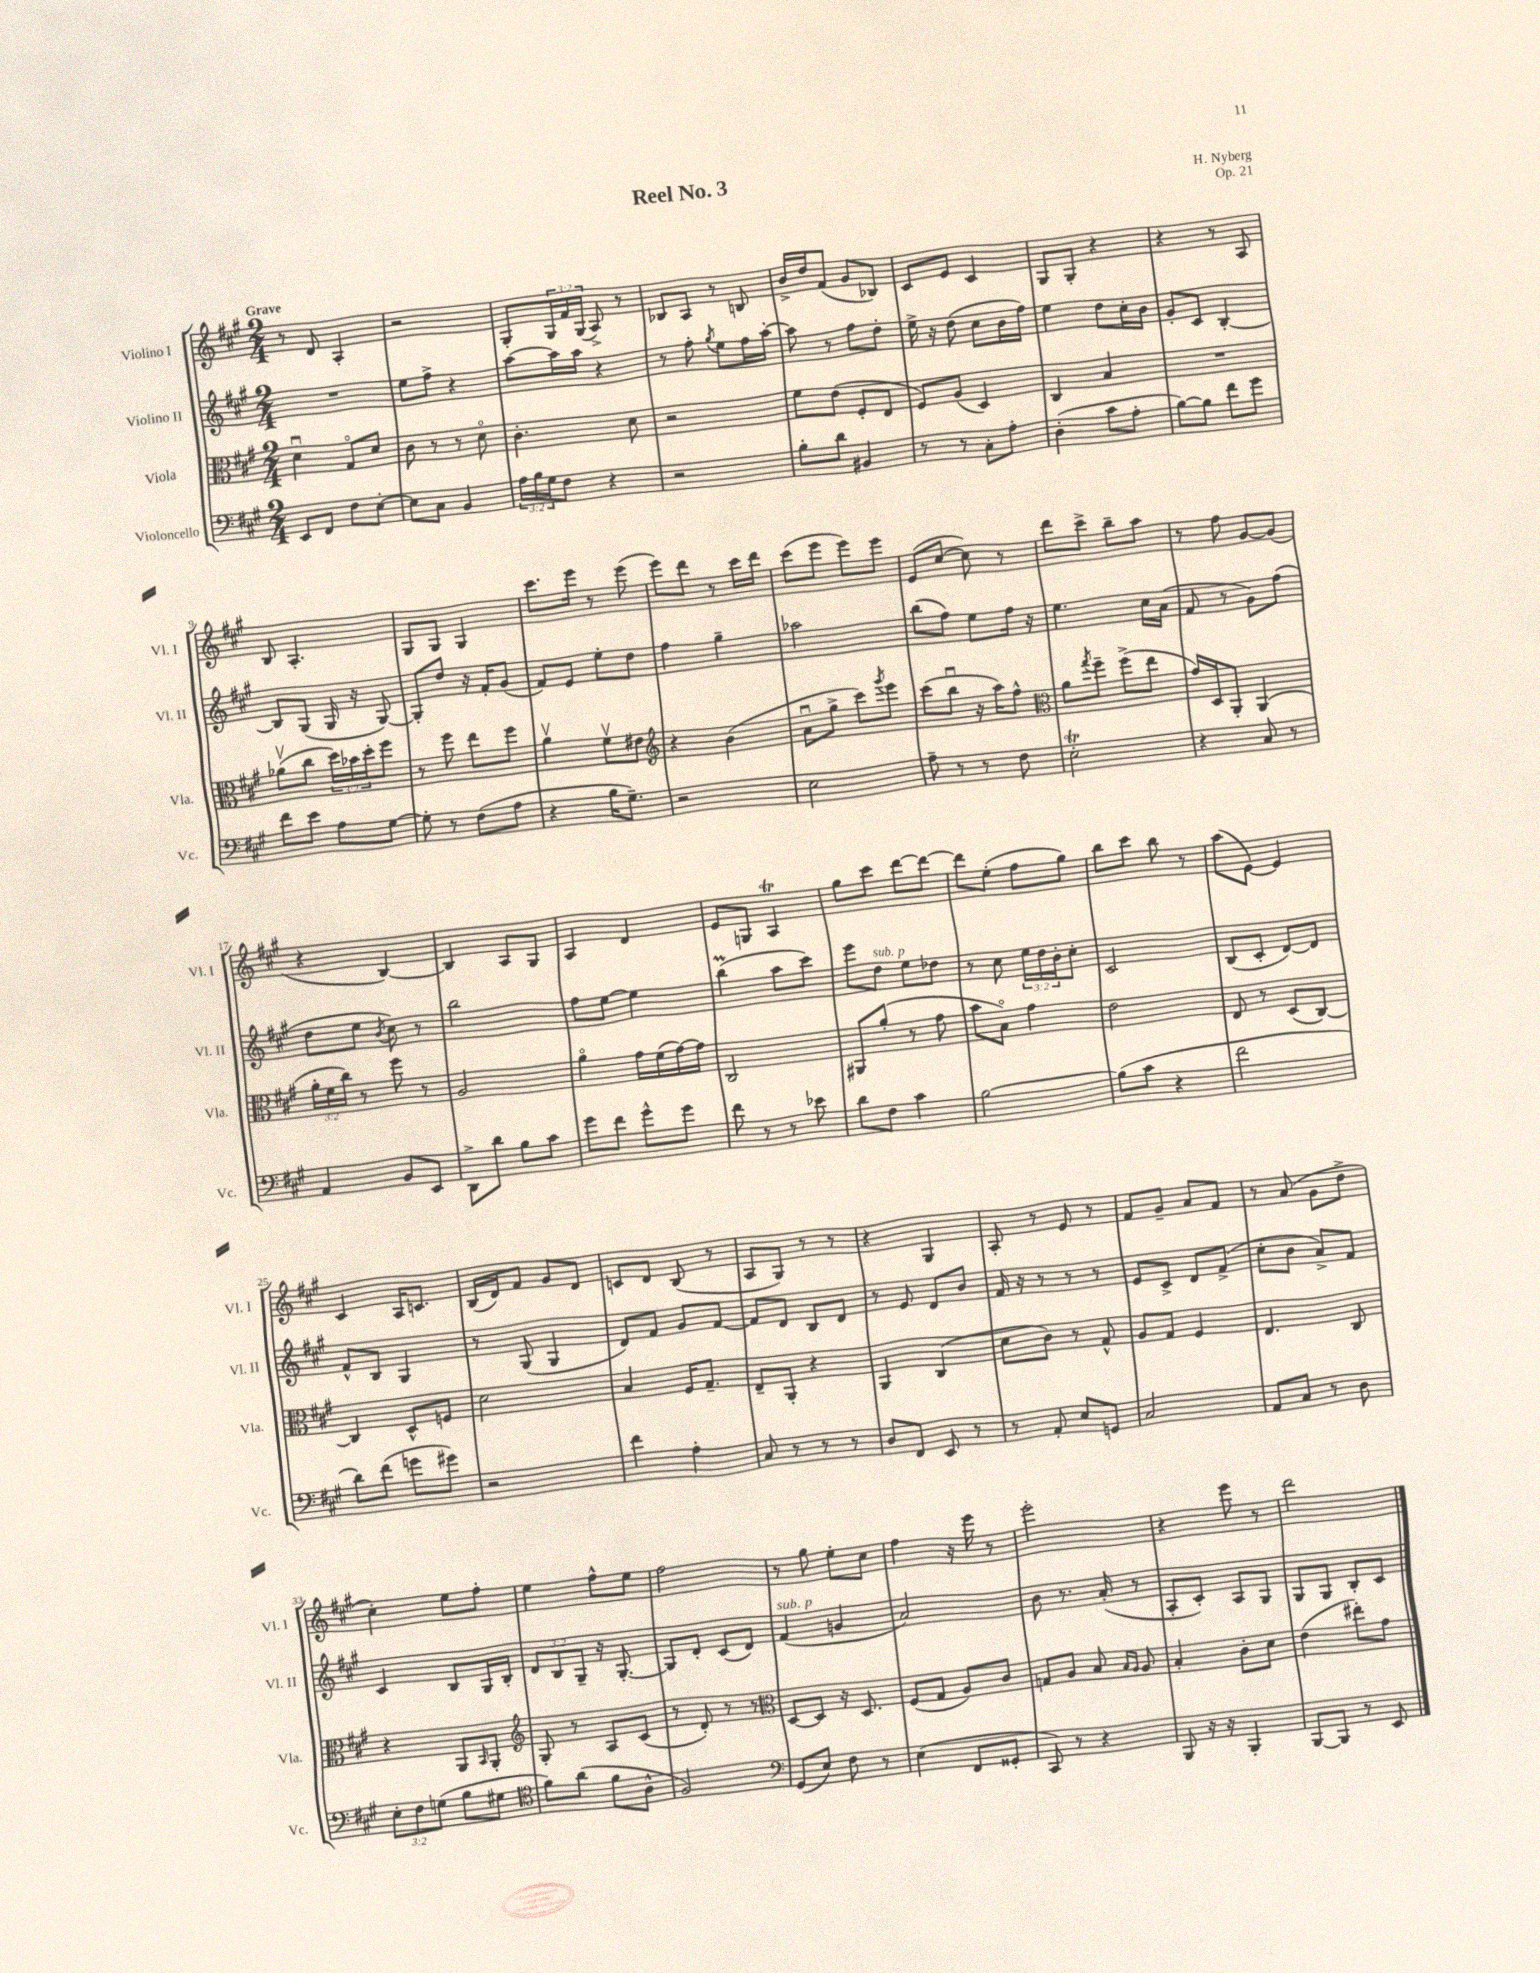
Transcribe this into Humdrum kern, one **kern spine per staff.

**kern	**kern	**kern	**kern
*staff4	*staff3	*staff2	*staff1
*clefF4	*clefC3	*clefG2	*clefG2
*k[f#c#g#]	*k[f#c#g#]	*k[f#c#g#]	*k[f#c#g#]
*M2/4	*M2/4	*M2/4	*M2/4
8EE	4du	2r	8r
8FF#	.	.	8d
8F#	8G#o	.	4A'
[8E'	8d	.	.
=	=	=	=
8E]	8c#	8ee	2r
8C#	8r	8ff#^	.
4BB	8r	4r	.
.	8do	.	.
=	=	=	=
24A	4.c#'	[8aa	8G#'
24B	.	.	.
24G#	.	.	.
8F#	.	16aa]	24G#
.	.	.	24f#
.	.	16aa	.
.	.	.	(24G#
4r	.	4r	8A^)
.	8d	.	8r
=	=	=	=
2r	2r	8r	8B-
.	.	8ff#'	8A
.	.	8qgg#	.
.	.	8ee	8r
.	.	16ff#	8B
.	.	[16aa'	.
=	=	=	=
8B'	8f#	8aa]	16b^
.	.	.	16dd
8d	(8e	8r	(8f#
4BB#	8F#'	8ff#	8g#
.	8E	8dd'	8B-)
=	=	=	=
8r	8F#)	16ee^	8c#
.	.	16r	.
8r	(8A	(8dd	8e
8C#'	4D)	8cc#	4c#
8A'	.	16b	.
.	.	16ff#)	.
=	=	=	=
(4D'	4C#	4ee	8G#
.	.	.	8G#'
8c#	4B	8dd	4r
8A'	.	16cc#'	.
.	.	16b	.
=	=	=	=
[8B)	2r	8g#'	4r
8B]	.	8c#	.
8f#	.	[4B'	8r
8g#	.	.	8A
=	=	=	=
8f#	(8a-v	8B]	8B
8e	8cc#	(8G#	4.A'
8A	24dd)	16G#	.
.	24b-	.	.
.	.	16r	.
.	24dd'	.	.
[8G#	8ff#	[8G#)	.
=	=	=	=
8G#']	8r	8G#']	8G#
8r	8ff#	8dd	8G#
(8F#	8ee	16r	4G#
.	.	16f#'	.
8A	8ff#	(8g#	.
=	=	=	=
4r	4av	8f#)	8.ccc#
.	.	8e	.
.	.	.	16eee
16B	8f#v	8ee'	8r
8.G#~)	.	.	.
.	8e#	8dd	(8eee
=	=	=	=
*	*clefG2	*	*
2r	4r	4ff#	8eee)
.	.	.	8ddd
.	(4b	4gg#~	8r
.	.	.	16ccc#
.	.	.	16ddd
=	=	=	=
2E	8au	2aa-	(8ccc#
.	8gg#^	.	8eee
.	8ccc#)	.	8eee)
.	8qggg#	.	.
.	8eee	.	8eee
=	=	=	=
8A~	(8ccc#	(8bb	(8e
8r	8bbu	8ff#)	[8cc#
8r	16r	8ee	8cc#])
.	16aa)	.	.
8F#	8ff#^^	16ff#	8r
.	.	16r	.
=	=	=	=
*	*clefC3	*	*
2E'	8a	4.ee	8ddd
.	8qgg#	.	.
.	8ff#~	.	8ccc#^
.	(8ff#^	.	8bb~
.	8ee	16cc#	8aa
.	.	(16a	.
=	=	=	=
4r	16g#)	8f#	8r
.	16D	.	.
.	8AA'	8r	8ff#
8C#	(4AA	8g#)	[8g#
8r	.	(8ff#	(8g#]
=	=	=	=
4AA	24a'	8dd	4r
.	24f#	.	.
.	24cc#)	.	.
.	8r	8ee	.
.	.	8qb	.
8BB	8ff#	8cc#)	[4B)
8EE	8r	8r	.
=	=	=	=
8DD^	2A	2bb	4B]
8d	.	.	.
8B	.	.	8A
8c#	.	.	8G#
=	=	=	=
8g#	4ao	8ff#	4A
8f#	.	[8ee	.
8g#^^	16g#	4ee]	4d
.	(16f#	.	.
8g#	[16g#)	.	.
.	16g#]	.	.
=	=	=	=
8f#	2C#	(4bb	8e
8r	.	.	8G
8r	.	8aa	4A
8e-	.	8ccc#)	.
=	=	=	=
8d	8AA#	8eee	8gg#
8F#	(8a'	8dd	8ccc#
4c#	8r	8ee	[8ddd
.	8g#	8dd-	8ddd_
=	=	=	=
[2B	8b	8r	8ddd]
.	8Bo)	8cc#	(8ee'
.	4g#	24ee	8ff#
.	.	24dd	.
.	.	24b'	.
.	.	8cc#'	8gg#)
=	=	=	=
(8B]	2e	2c#	8bb
8c#	.	.	8ccc#
4r	.	.	8bb
.	.	.	8r
=	=	=	=
2f#	8E	(8B	(8aa
.	8r	8c#'	[8e)
.	(8D	[8d)	4e]
.	[8C#)	8d]	.
=	=	=	=
8d)	4C#]	8f#^^	4c#
(8f#	.	8B	.
8g	8D^^	4G#	16A
.	.	.	8.c
8g#)	8F	.	.
=	=	=	=
2r	2d	8r	(16B
.	.	.	16d)
.	.	(8G#	8f#
.	.	4G#	8g#
.	.	.	8d
=	=	=	=
4f#	4B	8d)	8c
.	.	8f#	8d
4A'	16F#	8g#	(8B
.	8.G#~	.	.
.	.	[8f#	8r
=	=	=	=
8C#	8E~	8f#]	8A
8r	8AA'	8d	8G#)
8r	4r	8B	8r
8r	.	8d	8r
=	=	=	=
8D	4AA	8r	4r
8FF#	.	8e	.
8EE	(4C#	8d	4G#
8r	.	8b	.
=	=	=	=
8r	8d	16f#	8A'
.	.	16r	.
8AA'	8c#)	8r	8r
8E	8r	8r	8e
8GG	8G#^^	8r	8r
=	=	=	=
2C#	8A	8e	8f#
.	8G#	8c#^	8g#~
.	4F#	8d	8a
.	.	(8f#^	8f#
=	=	=	=
8AA	4.E	8cc#'	8r
8C#	.	8b	(8a
8r	.	8a^)	8g#
8D	8C#	8f#	8dd^
=	=	=	=
12E'	4r	4c#	4cc#')
12F#	.	.	.
(12G	.	.	.
8B	8AA	8B	8ee
.	16qqBB	.	.
8G#	8AA'	16G#	8ff#'
.	.	16B'	.
=	=	=	=
*clefC4	*clefG2	*	*
8f#)	8G#'	12d	4ee
.	.	12B	.
(8a	8r	.	.
.	.	12G#~	.
8f#	8A	16r	8ff#^^
.	.	[8.G#'	.
8A^^	(8c#	.	8ee
=	=	=	=
2F#)	8r	8G#]	2ff#
.	8d')	8d'	.
.	8r	(8c#	.
.	8r	8d)	.
=	=	=	=
*clefF4	*clefC3	*	*
(8GG#	[8D	(4f#	8r
8E)	8D]	.	8gg#
8F#	16r	4g	8ee'
.	8.D	.	.
8r	.	.	8cc#
=	=	=	=
(4E	(8F#	2a)	4ff#
.	8G#	.	.
8FF#	8A)	.	16r
.	.	.	16eee
8GG##'	8c#	.	8r
=	=	=	=
8CC#)	8G	8b	2eee'
8r	8A	8.r	.
4r	8B	.	.
.	.	(16a'	.
.	16qqB	.	.
.	16qqA	.	.
.	8A	8r	.
=	=	=	=
8BBB	4B'	8A'	4r
16r	.	8c#')	.
16r	.	.	.
4BBB'	8c#'	8A	8eee
.	8d	8G#	8r
=	=	=	=
[8BBB	(4e	8G#	2ddd
8BBB]	.	8G#	.
8r	8ee#')	8B'	.
8EE	8g#	8c#	.
==	==	==	==
*-	*-	*-	*-
